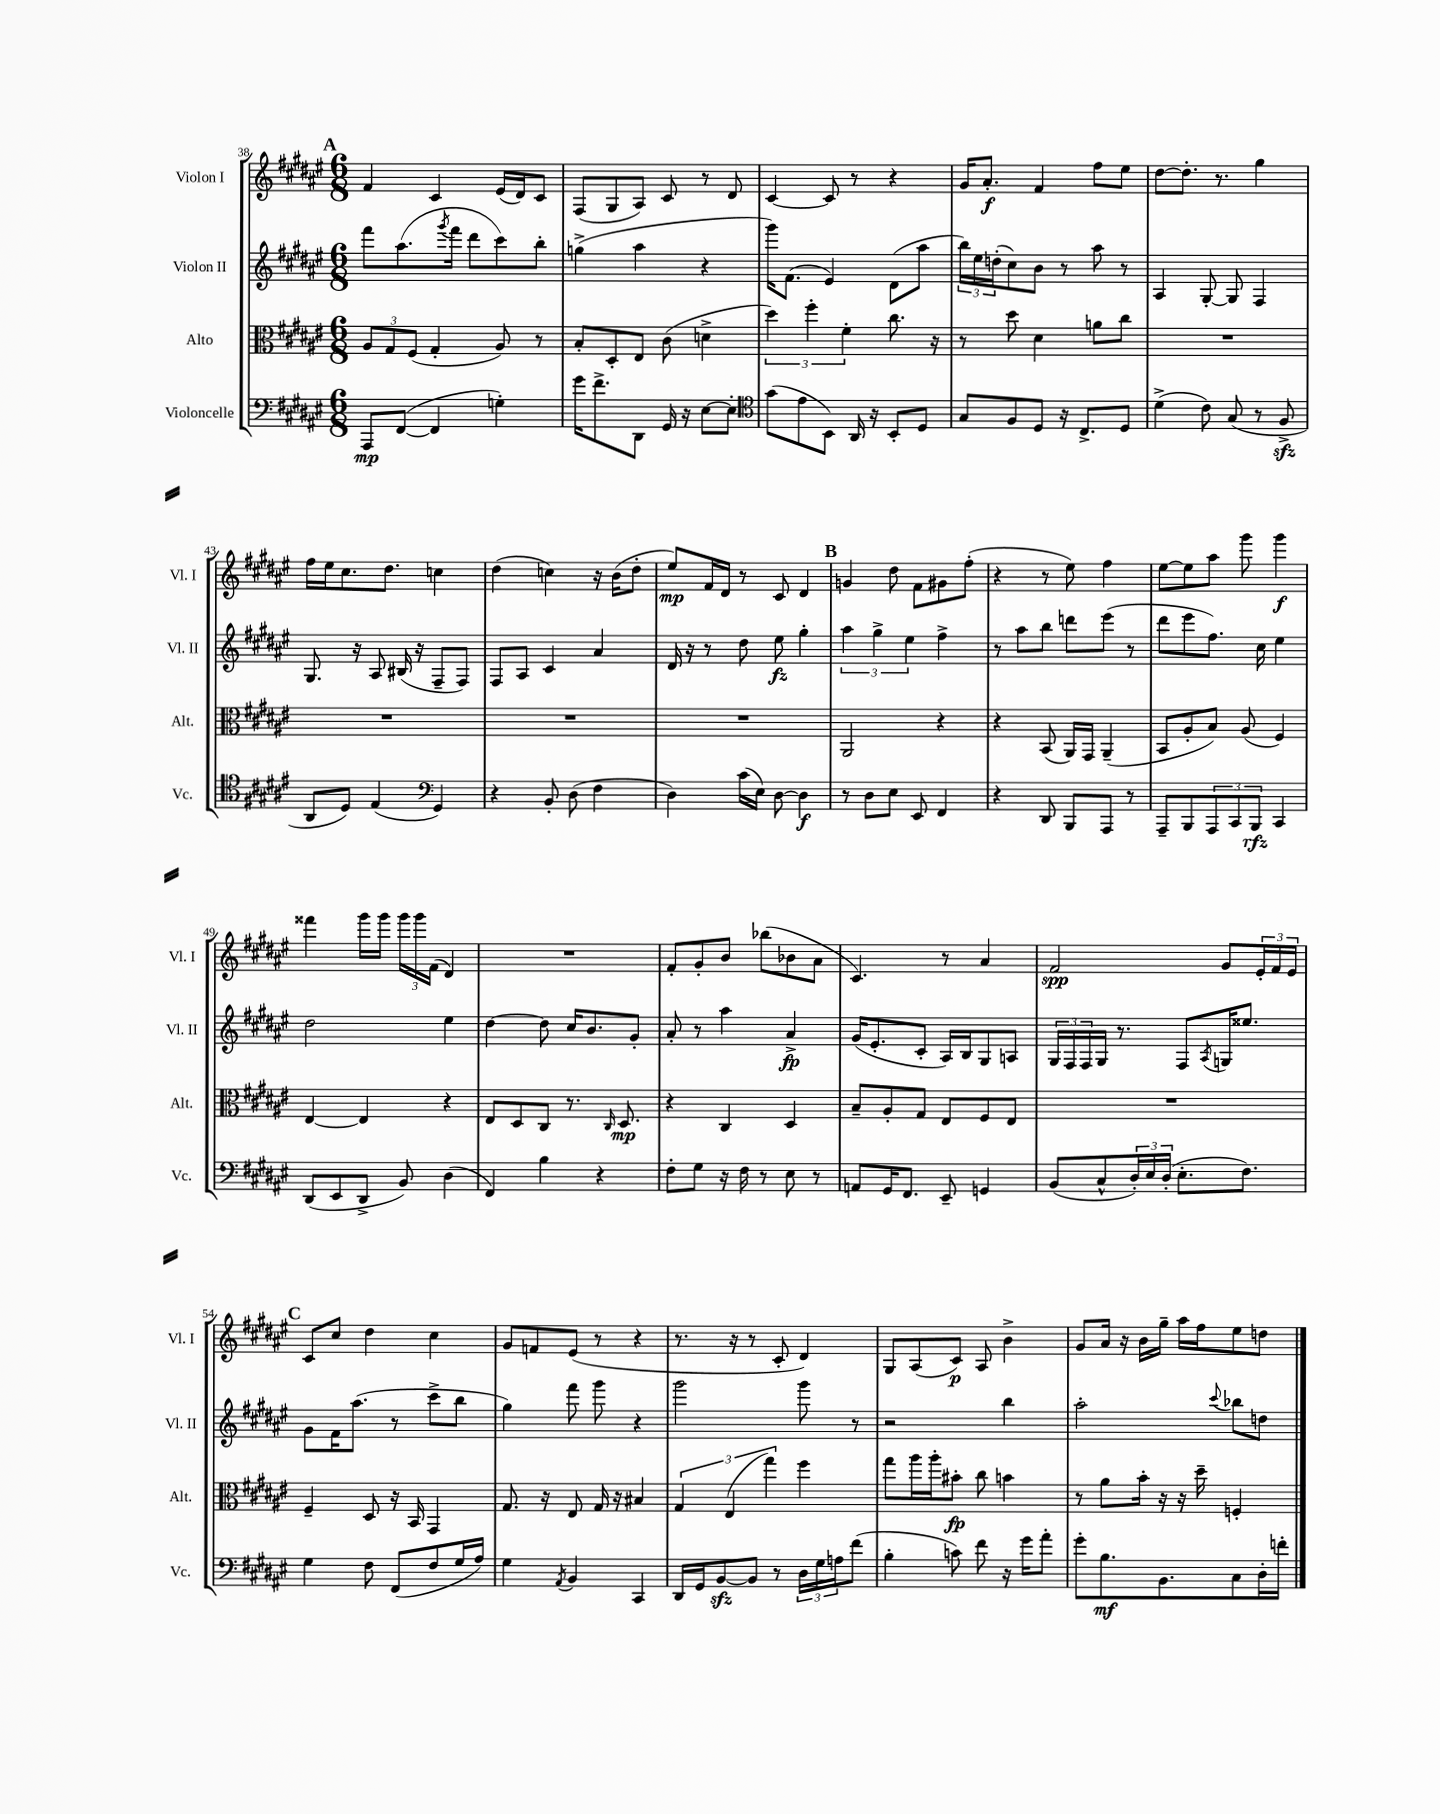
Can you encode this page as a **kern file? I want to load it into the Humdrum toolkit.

**kern	**kern	**kern	**kern
*staff4	*staff3	*staff2	*staff1
*clefF4	*clefC3	*clefG2	*clefG2
*k[f#c#g#d#a#e#]	*k[f#c#g#d#a#e#]	*k[f#c#g#d#a#e#]	*k[f#c#g#d#a#e#]
*M6/8	*M6/8	*M6/8	*M6/8
8AAA#	12A#	8fff#	4f#
.	12G#	.	.
([8FF#	.	(8.aa#	.
.	(12F#	.	.
4FF#]	4G#'	.	4c#
.	.	8qggg#	.
.	.	16fff#	.
.	.	8ddd#	.
4G')	8A#)	8ccc#)	(16e#
.	.	.	16d#)
.	8r	8bb'	8c#
=	=	=	=
16g#	8B'	(4gg^	(8F#
8.f#^	.	.	.
.	8D#'	.	8G#
8DD#	8E#	4aa#	8A#)
16GG#	(8c#	.	8c#
16r	.	.	.
[8E#	4d^	4r	8r
8E#']	.	.	8d#
=	=	=	=
*clefC4	*	*	*
(8g#	6dd#)	16ggg#)	[4c#
.	.	(8.f#	.
8e#	.	.	.
.	6ff#'	.	.
8BB)	.	4e#)	8c#]
.	6f#'	.	.
16AA#	.	.	8r
16r	.	.	.
8BB'	8.cc#	(8d#	4r
8D#	.	8aa#	.
.	16r	.	.
=	=	=	=
8G#	8r	24bb)	16g#
.	.	24ee#	.
.	.	.	8.a#'
.	.	(24dd'	.
8F#	8dd#	8cc#)	.
8D#	4d#	8b	4f#
16r	.	8r	.
8.C#^	.	.	.
.	8a	8aa#	8ff#
8D#	8cc#	8r	8ee#
=	=	=	=
(4d#^	2.r	4A#	[8dd#
.	.	.	8.dd#']
8c#)	.	[8G#'	.
.	.	.	8.r
(8G#	.	8G#]	.
8r	.	4F#	4gg#
8F#^	.	.	.
=	=	=	=
8AA#	2.r	8.G#	16ff#
.	.	.	16ee#
8D#)	.	.	8.cc#
.	.	16r	.
(4E#	.	8A#	.
.	.	.	8.dd#
.	.	(16B#	.
.	.	16r	.
*clefF4	*	*	*
4GG#)	.	8F#~	4cc
.	.	8F#)	.
=	=	=	=
4r	2.r	8F#	(4dd#
.	.	8A#	.
8BB'	.	4c#	4cc)
(8D#	.	.	.
4F#	.	4a#	16r
.	.	.	(16b
.	.	.	8dd#'
=	=	=	=
4D#)	2.r	16d#	8ee#)
.	.	16r	.
.	.	8r	16f#
.	.	.	16d#
(16c#	.	8dd#	8r
16E#)	.	.	.
[8D#	.	8ee#	8c#
4D#]	.	4gg#'	4d#
=	=	=	=
8r	2AA#	6aa#	4g
8D#	.	.	.
.	.	6gg#^	.
8E#	.	.	8dd#
.	.	6ee#	.
8EE#	.	.	8f#
4FF#	4r	4ff#^	8g#
.	.	.	(8ff#'
=	=	=	=
4r	4r	8r	4r
.	.	8aa#	.
8DD#	(8BB	8bb	8r
8BBB	16AA#)	8ddd	8ee#)
.	16GG#	.	.
8AAA#	(4AA#~	(8eee#	4ff#
8r	.	8r	.
=	=	=	=
8AAA#~	8BB	8ddd#	[8ee#
8BBB	8A#'	8eee#	8ee#]
12AAA#	8B)	8.ff#)	8aa#
12CC#	.	.	.
.	(8A#	.	8ggg#
12BBB	.	.	.
.	.	16cc#	.
4CC#	4F#)	4ee#	4ggg#
=	=	=	=
(8DD#	[4E#	2dd#	4fff##
8EE#	.	.	.
8DD#^	4E#]	.	16ggg#
.	.	.	16ggg#
8BB)	.	.	24ggg#
.	.	.	24ggg#
.	.	.	(24f#
(4D#	4r	4ee#	4d#)
=	=	=	=
4FF#)	8E#	[4dd#	2.r
.	8D#	.	.
4B	8C#	8dd#]	.
.	8.r	16cc#	.
.	.	8.b	.
4r	.	.	.
.	16qqC#	.	.
.	8.D#	.	.
.	.	8g#'	.
=	=	=	=
8F#'	4r	8a#'	8f#'
8G#	.	8r	8g#'
16r	4C#	4aa#	8b
16F#	.	.	.
8r	.	.	(8bb-
8E#	4D#	4a#^	8b-
8r	.	.	8a#
=	=	=	=
8AA	8B~	(16g#	4.c#)
.	.	8.e#'	.
16GG#	8A#'	.	.
8.FF#	.	.	.
.	8G#	8c#'	.
8EE#~	8E#	16A#)	8r
.	.	16B	.
4GG	8F#	8G#	4a#
.	8E#	8A	.
=	=	=	=
(8BB	2.r	24G#	2f#
.	.	24F#	.
.	.	24F#	.
8C#^^	.	16G#	.
.	.	8.r	.
24D#')	.	.	.
24E#	.	.	.
(24D#'	.	.	.
8.E#'	.	8F#	.
.	.	8qA#	.
.	.	16G	8g#
8.F#)	.	8.ee##	.
.	.	.	24e#'
.	.	.	24f#
.	.	.	24e#
=	=	=	=
4G#	4F#~	8g#	8c#
.	.	16f#	8cc#
.	.	(8.aa#	.
8F#	8D#	.	4dd#
(8FF#	16r	8r	.
.	16BB	.	.
8F#	4GG#	8ccc#^	4cc#
16G#	.	8bb	.
16A#)	.	.	.
=	=	=	=
4G#	8.G#	4gg#)	8g#
.	.	.	8f
.	16r	.	.
8qAA#	.	.	.
4BB	8E#	8fff#	(8e#
.	16G#	8ggg#	8r
.	16r	.	.
4CC#	4B#	4r	4r
=	=	=	=
16DD#	6G#	2ggg#	8.r
16GG#	.	.	.
[8BB	.	.	.
.	(6E#	.	.
.	.	.	16r
8BB]	.	.	8r
.	6gg#)	.	.
8r	.	.	8c#'
24D#	4ff#	8ggg#	4d#)
24G#	.	.	.
24A	.	.	.
(8f#	.	8r	.
=	=	=	=
4B'	8gg#	2r	8G#
.	16aa#	.	(8A#
.	16aa#'	.	.
8c)	8b#'	.	8c#)
8f#	8cc#	.	8A#
16r	4b	4bb	4b^
16g#	.	.	.
8a#'	.	.	.
=	=	=	=
8g#'	8r	2aa#'	8g#
8.B	8a#	.	16a#
.	.	.	16r
.	16b'	.	16b
8.BB	16r	.	16gg#~
.	16r	.	16aa#
.	16dd#~	.	16ff#
.	.	8qqccc#	.
8C#	4F'	8bb-	8ee#
16D#'	.	8dd	8dd
16f'	.	.	.
==	==	==	==
*-	*-	*-	*-
